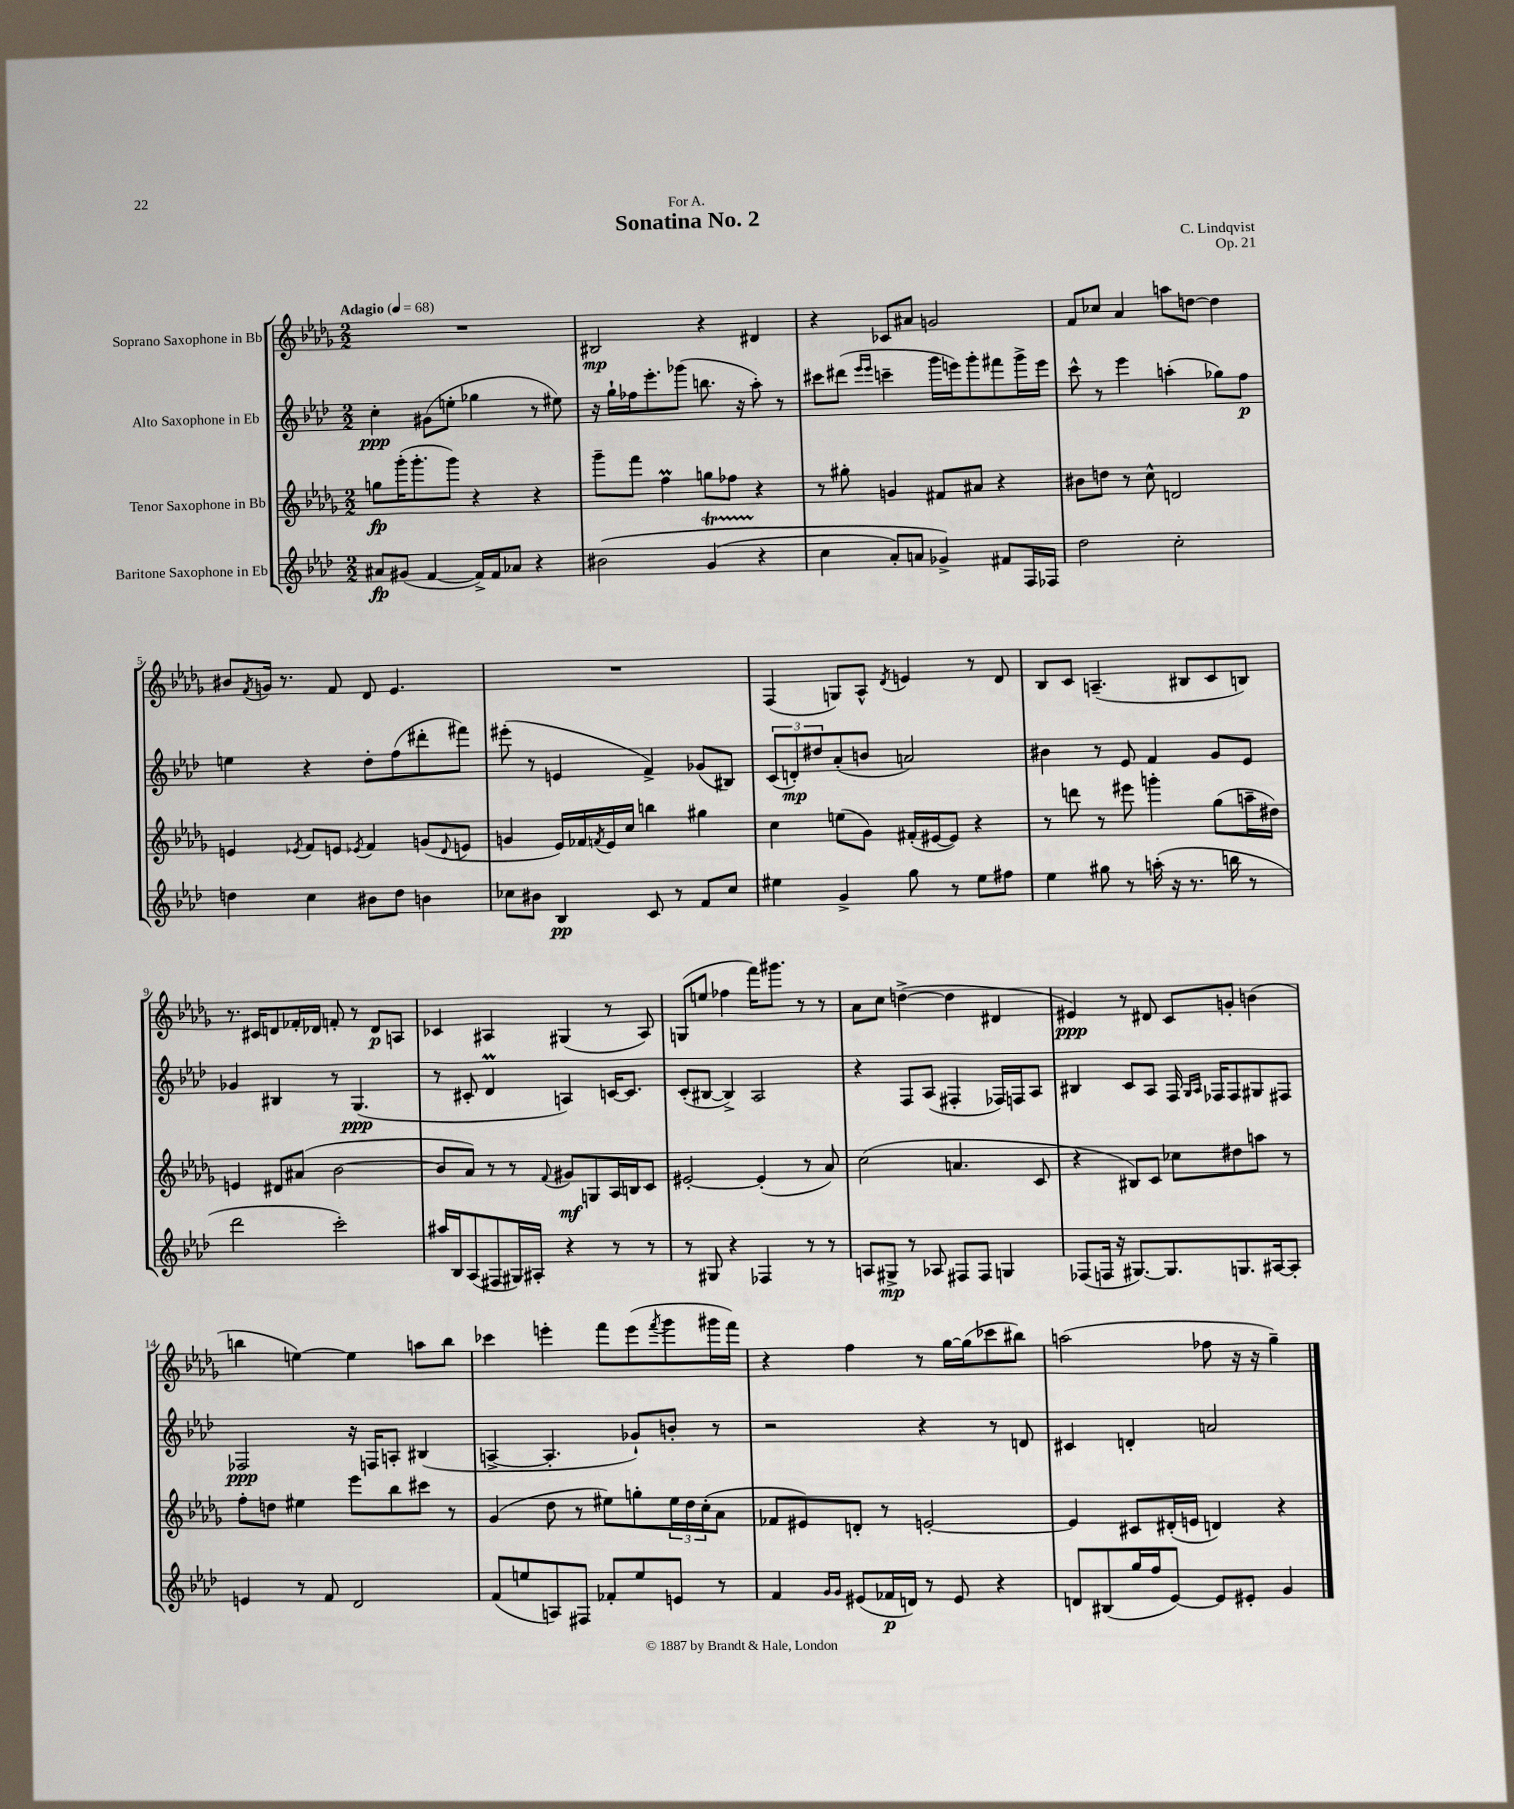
\header { title = "Sonatina No. 2" composer = "C. Lindqvist" dedication = "For A." opus = "Op. 21" }
<<
\new StaffGroup <<
\new Staff = "s0" \with { instrumentName = "Soprano Saxophone in Bb" } {
    \clef treble \key des \major \numericTimeSignature \time 2/2 \tempo "Adagio" 4 = 68
    R1 |
    bis2\mp r4 dis'4 |
    r4 ces'8 ais'8 g'2 |
    f'8 ces''8 aes'4 a''8 d''8~ d''4 |
    bis'8 \acciaccatura { f'8 } g'16 r8. f'8 des'8 ees'4. |
    R1 |
    f4( g8) aes8-^ \acciaccatura { des'8 } e'4 r8 des'8 |
    bes8 c'8 a4.--( bis8 c'8 b8) |
    r8. cis'16 d'8 fes'16-. des'16 f'8-. r8 des'8\p a8 |
    ces'4 ais4 gis4( r8 ais8) |
    g8( e''8 fes''4 f'''16) gis'''8. r8 r8 |
    aes'8 c''8 d''4~->( d''4 dis'4 |
    eis'4\ppp) r8 dis'8 c'8 g'8-. b'4( |
    b''4 e''4~) e''4 a''8 b''8 |
    ces'''4 e'''4-. f'''8 e'''8( \acciaccatura { f'''8 } ges'''8 gis'''16 f'''16) |
    r4 f''4 r8 ges''16~ ges''16( ces'''8 bis''8) |
    a''2( fes''8 r16 r16 ges''4--) \bar "|." |
}
\new Staff = "s1" \with { instrumentName = "Alto Saxophone in Eb" } {
    \clef treble \key aes \major \numericTimeSignature \time 2/2
    c''4-.\ppp gis'8( e''8-. ges''4 r8 eis''8) |
    r16 g''16-! fes''16 ees'''8.-. ges'''8( b''8. r16 aes''8-.) r8 |
    cis'''8 dis'''8( \grace { ees'''16 ees'''16 } c'''4-- g'''16 e'''16) g'''8-. fis'''8 g'''16-> e'''16 |
    c'''8-^ r8 ees'''4 a''4-.( ges''8) f''8\p |
    e''4 r4 des''8-. f''8( dis'''8-. fis'''8) |
    eis'''8-.( r8 e'4 f'4->) ges'8( bis8) |
    \tuplet 3/2 { c'8( d'8-.\mp) dis''8 } aes'8-.( b'8 a'2) |
    bis'4 r8 ees'8 f'4 g'8 ees'8 |
    ges'4 bis4 r8 g4.\ppp( |
    r8 cis'8-. des'4\prall a4) c'16~ c'8. |
    c'8-.( bis8~ bis4->) aes2 |
    r4 f8 aes8( fis4-. fes16) f16 aes8 |
    bis4 c'8 aes8 f16 \grace { g16 aes16 } fes16 fes8 gis8 fis8 |
    fes2\ppp r16 f16 a8-. bis4( |
    a4~-> a4.-. ges'8-!) b'8-. r8 |
    r2 r4 r8 d'8 |
    cis'4 d'4-. a'2 \bar "|." |
}
\new Staff = "s2" \with { instrumentName = "Tenor Saxophone in Bb" } {
    \clef treble \key des \major \numericTimeSignature \time 2/2
    g''8\fp ges'''16-.( ges'''8.-. ges'''8) r4 r4 |
    ges'''8-- f'''8 f''4\prall g''8 fes''8 r4 |
    r8 gis''8-. g'4 fis'8 ais'8 r4 |
    bis'8 d''8 r8 c''8-^ d'2 |
    e'4 \acciaccatura { ees'8 } f'8 e'8 \acciaccatura { ees'8 } f'4 g'8( \appoggiatura { des'8 } e'8 |
    g'4 ees'16) fes'16 \acciaccatura { f'8 } ees'16 c''16 b''4 gis''4 |
    c''4 e''8( ges'8) fis'16-.( eis'16~ eis'8) r4 |
    r8 d'''8 r8 eis'''8 g'''4-. ges''8( a''16-- dis''16) |
    e'4 dis'8 ais'8( bes'2~ |
    bes'8 aes'8) r8 r8 \appoggiatura { f'8 } gis'8\mf g8 aes16 b16 c'8 |
    eis'2~-. eis'4-.( r8 aes'8) |
    c''2( a'4. c'8 |
    r4 bis8) c'8 ces''8 dis''8 a''8 r8 |
    f''8-. d''8 eis''4 ees'''8 bes''8 cis'''8 r8 |
    ges'4( des''8 r8 eis''8) g''8-. \tuplet 3/2 { eis''16 des''16 c''16-.( } aes'8 |
    fes'8 eis'8) d'8-. r8 e'2~-. |
    e'4 cis'8 dis'16-.( e'16 d'4) r4 \bar "|." |
}
\new Staff = "s3" \with { instrumentName = "Baritone Saxophone in Eb" } {
    \clef treble \key aes \major \numericTimeSignature \time 2/2
    ais'8\fp gis'8( f'4~ f'16->) f'16 aes'8 r4 |
    bis'2\( g'4\startTrillSpan( r4\stopTrillSpan |
    c''4 aes'8-.) a'8 ges'4->\) fis'8 f16 fes16 |
    des''2 c''2-. |
    d''4 c''4 bis'8 d''8 b'4 |
    ces''8 bis'8 bes4\pp c'8 r8 f'8 ces''8 |
    eis''4 g'4-> g''8 r8 eis''8 fis''8 |
    ees''4 gis''8 r8 a''16-.( r16 r8. b''16 r8 |
    des'''2 c'''2-.) |
    ais''16 bes16 aes8( fis8 gis16) ais16-. r4 r8 r8 |
    r8 gis8 r4 fes4 r8 r8 |
    a8 gis8->\mp r8 aes8 fis8 fis8 g4 |
    fes8( f16 r16 gis8.~) gis8. g8. ais16~ ais8-. |
    e'4 r8 f'8 des'2 |
    f'8( e''8 a8) fis8 fes'8-. e''8 e'8 r8 |
    f'4 \grace { g'16 g'16 } eis'8( fes'16\p d'16) r8 eis'8 r4 |
    d'8 bis8( g''16 f''16 ees'8~) ees'8 eis'8-. g'4 \bar "|." |
}
>>
>>
